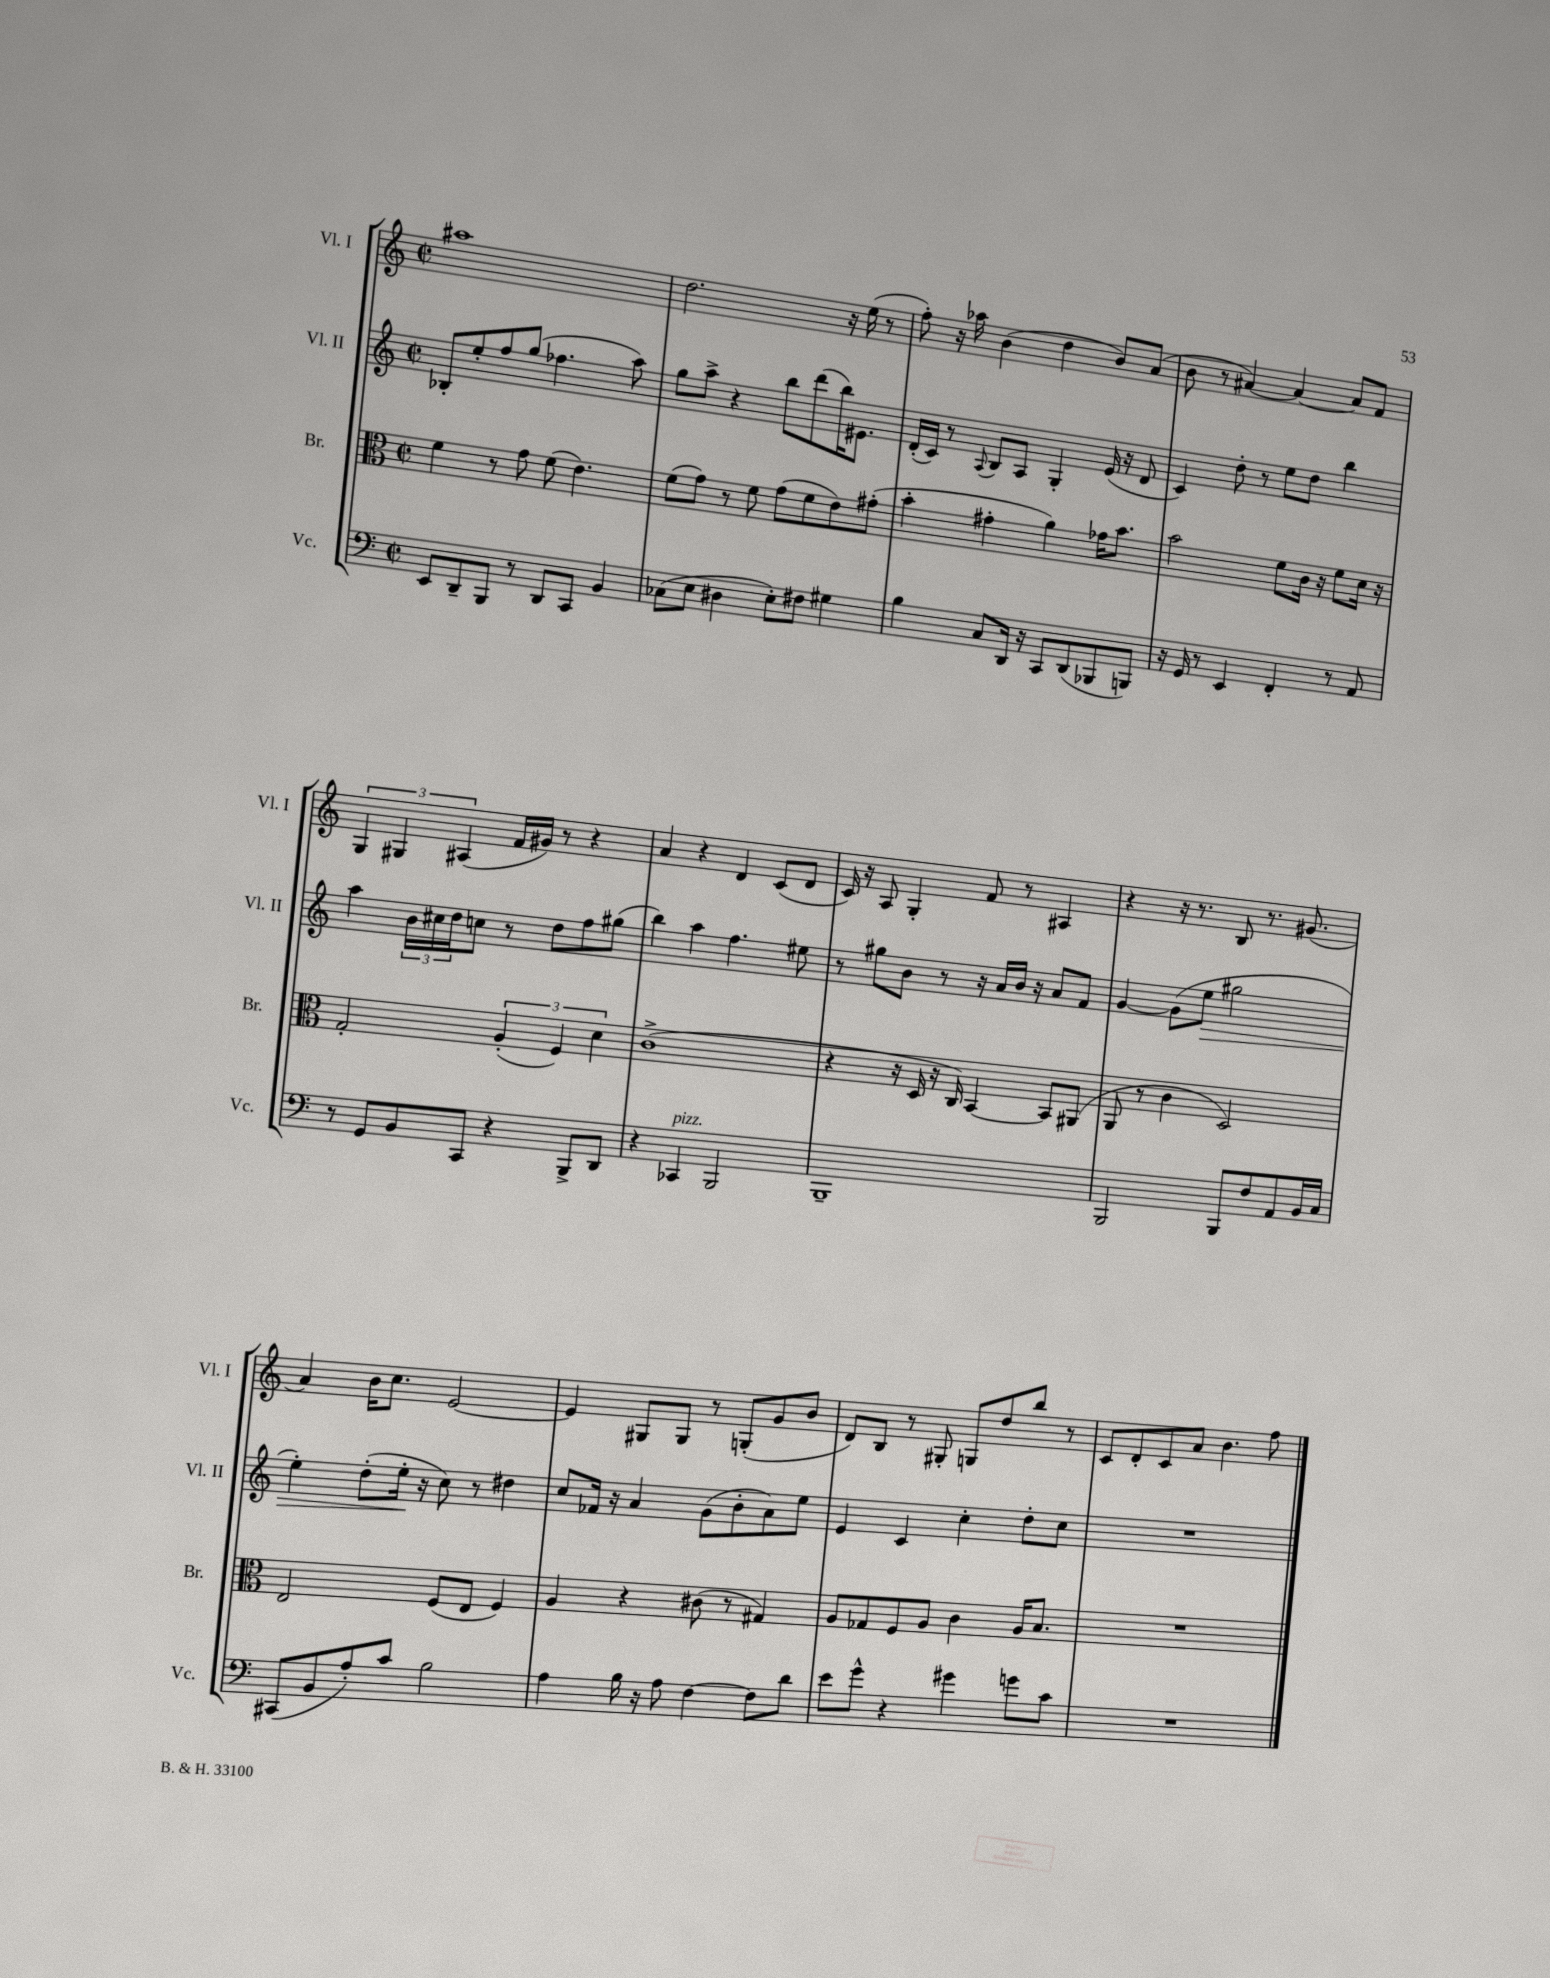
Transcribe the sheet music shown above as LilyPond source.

<<
\new StaffGroup <<
\new Staff = "s0" \with { instrumentName = "Vl. I" shortInstrumentName = "Vl. I" } {
    \clef treble \key c \major \defaultTimeSignature \time 2/2
    ais''1 |
    d''2. r16 e''16( r8 |
    f''8-.) r16 aes''16 b'4( d''4 b'8) a'8( |
    b'8 r8 ais'4~) ais'4~ ais'8 f'8 |
    \tuplet 3/2 { g4 gis4 ais4( } f'16 gis'16) r8 r4 |
    a'4 r4 d'4 c'8( d'8 |
    c'16) r16 a8 g4-. f'8 r8 ais4 |
    r4 r16 r8. b8 r8. gis'8.( |
    a'4) b'16 c''8. e'2~ |
    e'4 gis8 gis8 r8 g8-.( g'8 b'8 |
    d'8) b8 r8 gis8-. g8 d''8 b''8 r8 |
    c'8 d'8-. c'8 a'8 b'4. f''8 \bar "|." |
}
\new Staff = "s1" \with { instrumentName = "Vl. II" shortInstrumentName = "Vl. II" } {
    \clef treble \key c \major \defaultTimeSignature \time 2/2
    bes8-. e''8-. f''8 g''8( fes''4. a''8) |
    g''8 a''8-> r4 b''8 d'''8( b''16) eis'8. |
    d'16-.( c'16) r8 \appoggiatura { a8 } b8 a8 g4-. e'16( r16 d'8 |
    c'4) d''8-. r8 e''8 d''8 b''4 |
    a''4 \tuplet 3/2 { b'16 cis''16 d''16 } c''8 r8 d''8 f''8 gis''8( |
    b''4) a''4 f''4. eis''8 |
    r8 gis''8 b'8 r8 r16 a'16 b'16 r16 a'8 f'8 |
    g'4~ g'8( e''8\> gis''2 |
    e''4-.) d''8-.( e''16-.\! r16 c''8) r8 dis''4 |
    c''8 fes'16 r16 a'4 g'8( b'8-. a'8) e''8 |
    e'4 c'4 c''4-. d''8-. c''8 |
    R1 \bar "|." |
}
\new Staff = "s2" \with { instrumentName = "Br." shortInstrumentName = "Br." } {
    \clef alto \key c \major \defaultTimeSignature \time 2/2
    f'4 r8 g'8 f'8( e'4.) |
    f'8( g'8) r8 f'8 g'8( f'8 e'8) gis'8-.( |
    b'4-. gis'4-. a'4) ges'16 b'8. |
    b'2 f'8 c'16 r16 f'8 d'16 r16 |
    g2-. \tuplet 3/2 { a4-.( f4) d'4 } |
    c'1->( |
    r4 r16 d16 r16 c16) b,4~ b,8 ais,8( |
    a,8 r8 c'4 d2) |
    e2 f8( e8 f4) |
    a4 r4 cis'8( r8 gis4) |
    a8 ges8 f8 a8 c'4 a16 b8. |
    R1 \bar "|." |
}
\new Staff = "s3" \with { instrumentName = "Vc." shortInstrumentName = "Vc." } {
    \clef bass \key c \major \defaultTimeSignature \time 2/2
    e,8 d,8-- b,,8 r8 d,8 c,8 b,4 |
    ces8( e8 dis4 e8-.) fis8 gis4 |
    b4 c8 d,16 r16 c,8 d,8( bes,,8 b,,8) |
    r16 g,16 r8 e,4 f,4-. r8 a,8 |
    r8 g,8 b,8 c,8 r4 b,,8-> d,8 |
    r4 ces,4^\markup { \italic "pizz." } b,,2 |
    b,,1-- |
    b,,2 b,,8 f8 a,8 b,16 c16 |
    cis,8( b,8 a8-.) c'8 b2 |
    a4 b16 r16 a8 f4~ f8 d'8 |
    e'8 g'8-^ r4 gis'4 g'8 c'8 |
    R1 \bar "|." |
}
>>
>>
\layout { \context { \Score \remove "Bar_number_engraver" } }
